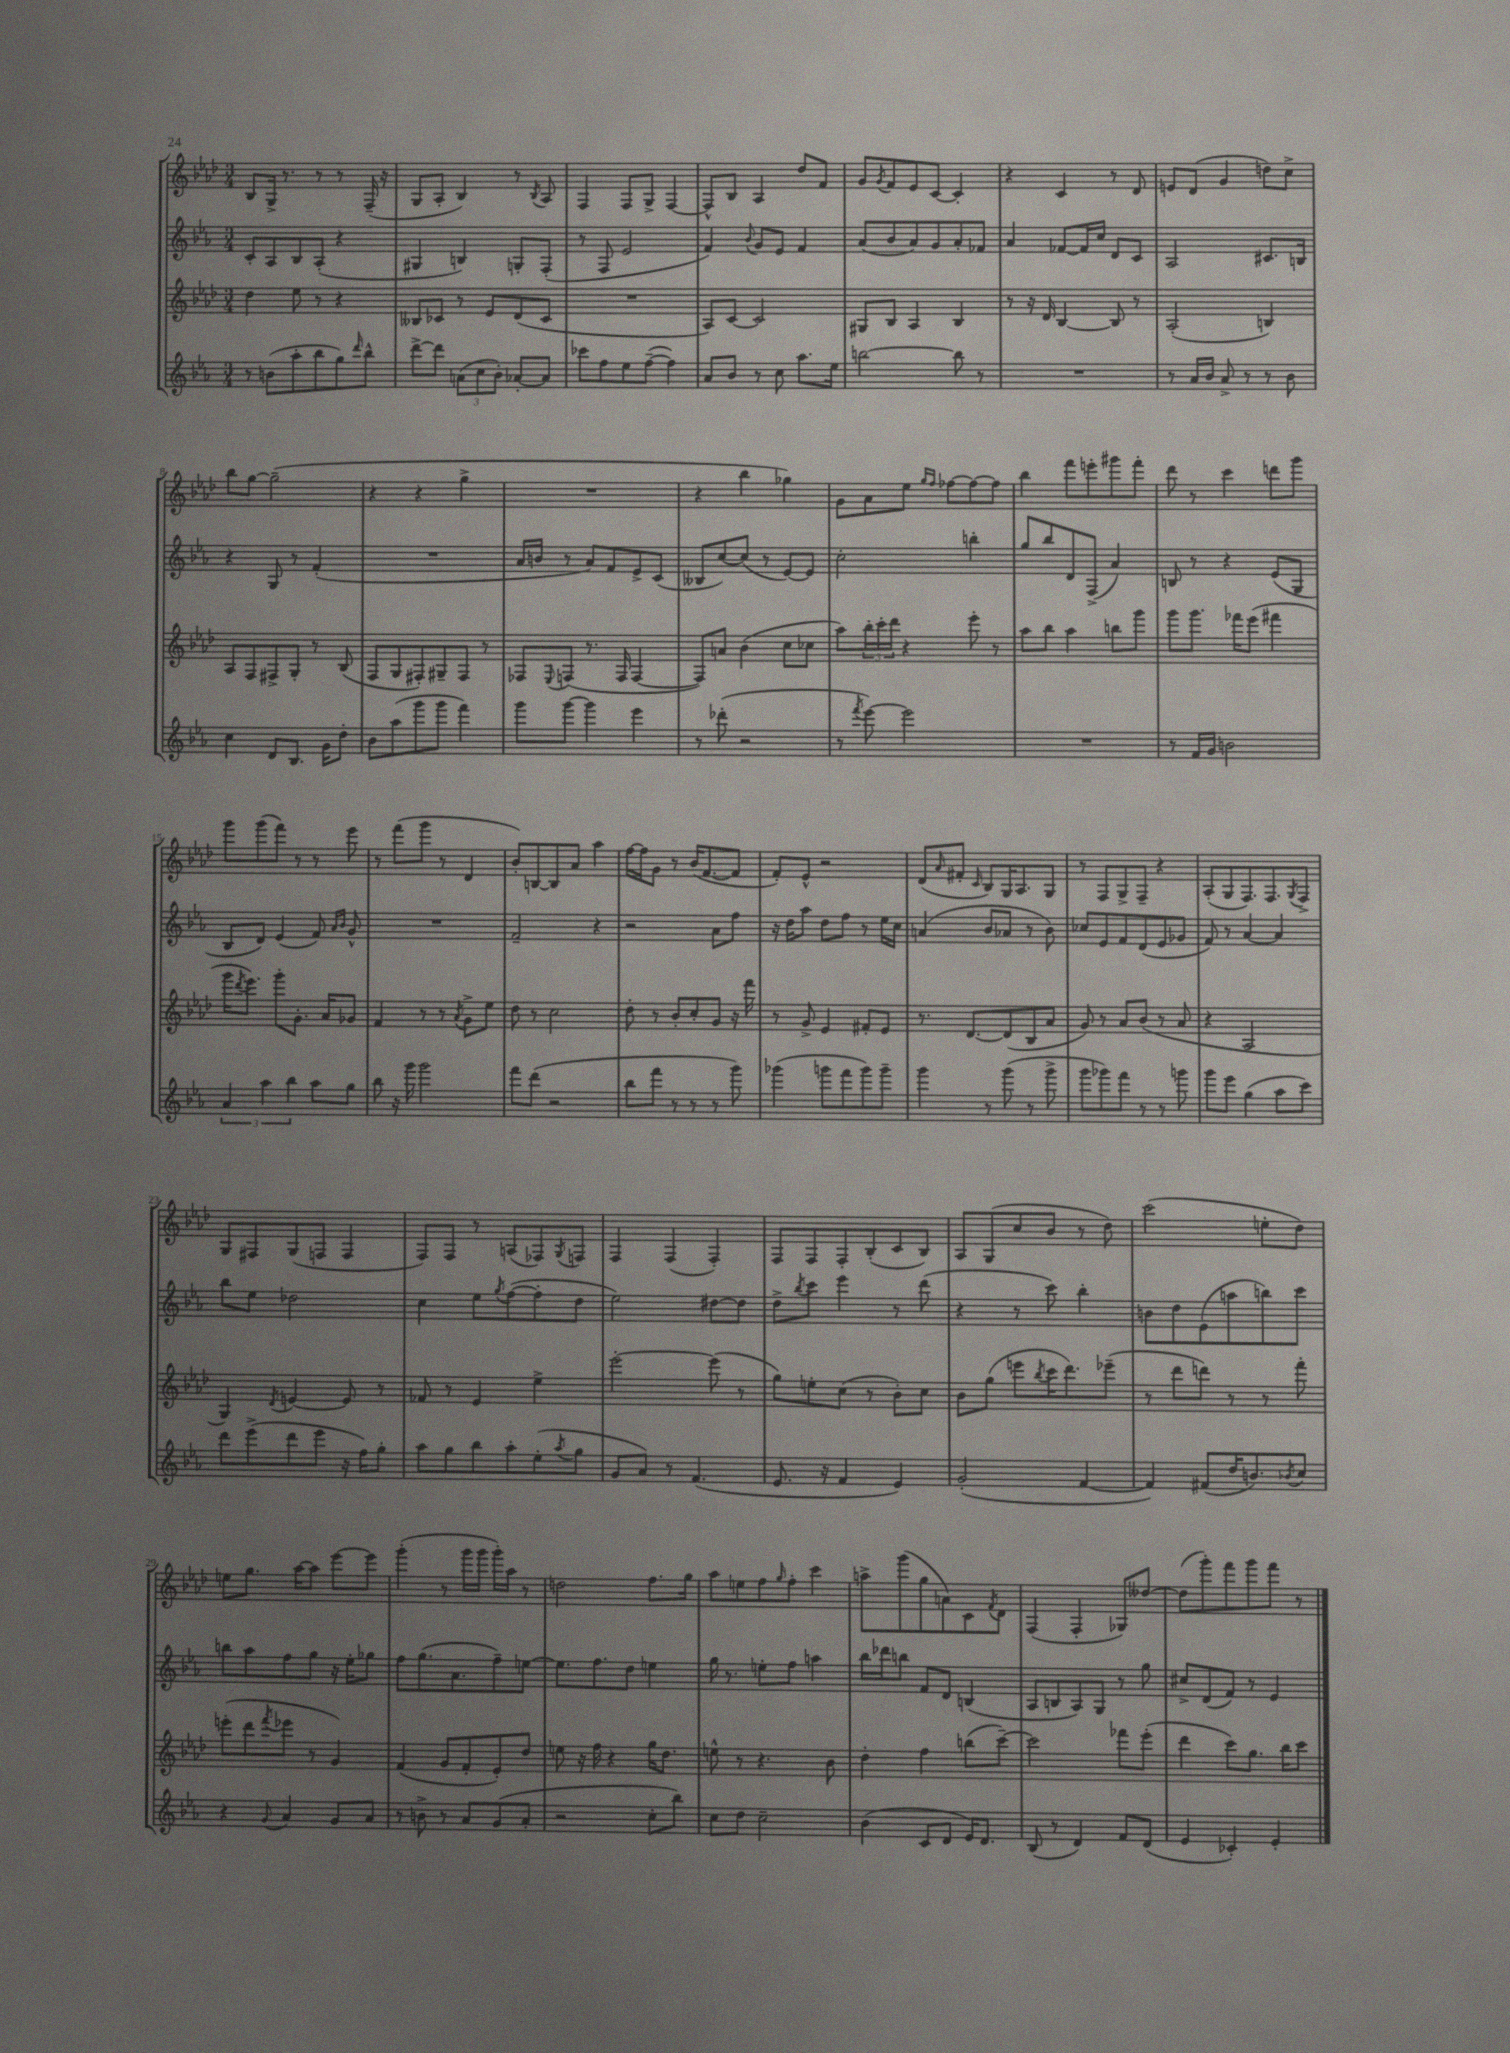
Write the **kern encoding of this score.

**kern	**kern	**kern	**kern
*staff4	*staff3	*staff2	*staff1
*clefG2	*clefG2	*clefG2	*clefG2
*k[b-e-a-]	*k[b-e-a-d-]	*k[b-e-a-]	*k[b-e-a-d-]
*M3/4	*M3/4	*M3/4	*M3/4
8r	4dd-	8c'	8B-
(8b	.	8A-	16G^
.	.	.	8.r
8aa-'	8ee-	8B-	.
8bb-	8r	(8A-'	8r
8gg)	4r	4r	8r
16qqddd	.	.	.
8bb-^^	.	.	(16F~
.	.	.	16r
=	=	=	=
[8ddd^	8B--	4G#	8G
8ddd]	8c-	.	8A-'
(12a	8r	4B)	4B-)
12cc	.	.	.
.	8e-	.	.
12b-')	.	.	.
[8a-'	(8d-	8G'	8r
.	.	.	8qB-
8a-]	8c-	(8F'	8A-
=	=	=	=
8ccc-	2.r	8r	4F
8ff	.	8F	.
8ee-	.	2e-	8F
([8ff~	.	.	8G^
4ff])	.	.	[4F
=	=	=	=
8a-	8A-)	4f)	8F^^]
8b-	[8c	.	8B-
.	.	8qqb-	.
8r	2c]	8g	4A-
8cc	.	8e-	.
8.aa-	.	4f	8dd-
.	.	.	8f
16ee-	.	.	.
=	=	=	=
[2bb	8G#	(8a-	8g
.	.	.	8qg
.	8B-	8b-	8f
.	4A-	8a-)	8e-
.	.	8g	[8c
8bb]	4B-	8a-'	4c']
8r	.	8f-	.
=	=	=	=
2.r	8r	4a-	4r
.	16r	.	.
.	16d-	.	.
.	[4B-	[8f-	4c
.	.	16f-]	.
.	.	16cc	.
.	8B-]	8d	8r
.	8r	8c	8d-
=	=	=	=
8r	(2A-'	2A-	8e
16a-	.	.	(8d-
16b-	.	.	.
8a-^	.	.	4g
8r	.	.	.
8r	4B)	8.c#	8dd)
8b-	.	.	8cc^
.	.	16B	.
=	=	=	=
4cc	8A-	4r	8bb-
.	8F	.	[8gg
8d	8F#^	8G	(2gg~]
8.B-	8G'	8r	.
.	8r	(4f'	.
16g	.	.	.
8dd'	(8B-	.	.
=	=	=	=
8b-	8F	2.r	4r
(8aa-	8G	.	.
8ggg	8F#')	.	4r
8ggg	8G#~	.	.
4fff)	8F#	.	4gg^
.	8r	.	.
=	=	=	=
8ggg	8F-	16a-	2.r
.	.	16b	.
.	8qqE-	.	.
[8ggg	(8F	8r	.
4ggg]	8.r	8a-)	.
.	.	8f	.
.	16F	.	.
4eee-	[4F	8e-^	.
.	.	(8c	.
=	=	=	=
8r	8F])	8B--	4r
(8ddd-'	8a	[8cc)	.
2r	(4b-	(8cc]	4bb-
.	.	8r	.
.	8cc	[8e-)	4gg-)
.	8cc-	8e-]	.
=	=	=	=
8r	8aa-)	2cc'	8g
8qfff	.	.	.
[8eee-)	24bb-'	.	8a-
.	24ccc'	.	.
.	24ddd-	.	.
2eee-]	4r	.	8ee-
.	.	.	16qqgg
.	.	.	16qqff
.	.	.	[8ff-
.	8eee-'	4bb'	8ff-_
.	8r	.	8ff-]
=	=	=	=
2.r	8aa-	8gg	4bb-
.	8bb-	8bb-	.
.	4aa-	8d	8fff
.	.	(8F^	8eee'
.	8bb	4a-)	8ggg#
.	8ggg	.	8fff'
=	=	=	=
8r	8ggg	8B	8ddd-
16f	8.ggg	8r	8r
16g	.	.	.
2b	.	4r	4ccc
.	16fff-	.	.
.	(8eee-	.	.
.	4fff#	(8e-	8ddd
.	.	8G	8ggg
=	=	=	=
6a-	16ggg	8B-	8ggg
.	8qddd-	.	.
.	8.eee-)	.	.
.	.	8d)	(8ggg
6aa-	.	.	.
.	8ggg'	(4e-	8fff)
6bb-	.	.	.
.	8.g'	.	8r
8aa-	.	8f)	8r
.	16a-	.	.
.	.	16qqa-	.
.	.	16qqb-	.
8gg	8g-	8g^^	8eee-
=	=	=	=
8bb-	4f	2.r	8r
16r	.	.	(8fff
16ggg	.	.	.
2ggg	8r	.	8ggg
.	8r	.	8r
.	8qa-	.	.
.	8g^	.	4d-
.	8ee-	.	.
=	=	=	=
8fff	8dd-	2f~	8b-')
(8ddd	8r	.	[8B
2r	2cc	.	8B]
.	.	.	8a-
.	.	4r	4aa-
=	=	=	=
8bb-	8dd-'	2r	[16ff
.	.	.	16ff]
8fff	8r	.	8g
8r	8b-'	.	8r
8r	8cc'	.	(16b-
.	.	.	[8.f
8r	8g	8a-	.
8ggg)	16r	8ff	8f]
.	16fff	.	.
=	=	=	=
(4ggg-	8r	16r	8f')
.	.	16dd	.
.	8g^	8aa-	8e-^^
8ggg	4e-	8dd	2r
8fff	.	8ff	.
8ggg)	8f#'	8r	.
8ggg~	8e-	16ee-	.
.	.	16cc	.
=	=	=	=
4ggg	8.r	(4a	(8d-
.	.	.	16qqa-
.	.	.	8f#'
.	[8.d-	.	.
.	.	.	16qqc
8r	.	8b-	8B-)
(8ggg	(8d-]	8a-	16G
.	.	.	8.A-
8r	8B-	8r	.
8ggg^	8a-	8b-)	8G
=	=	=	=
8ggg	8g)	8cc-	8r
8ggg-)	8r	8e-	8F
8fff	8a-	8f	8G^
8r	(8b-	(8d	8F~
8r	8r	8e-	4r
8ggg	8a-	8g-	.
=	=	=	=
8ggg	4r	8f)	(8A-'
8eee-	.	8r	8G
(4gg	2A-	[4a-	8.F)
.	.	.	8.F
8aa-	.	4a-]	.
.	.	.	8qG
8ccc)	.	.	8F^
=	=	=	=
8ddd	4G)	8bb-	8G
(8eee-^	.	8ee-	8F#
.	8qd-	.	.
8ddd	[4e	2dd-	(8G
8eee-	.	.	8F
16r	8e]	.	4F
16ff)	.	.	.
8gg'	8r	.	.
=	=	=	=
8aa-	8f-	4cc	8F)
8gg	8r	.	8F
8bb-	4e-	8ee-	8r
.	.	8qgg	.
8aa-'	.	([8ff	(8A
(8ee-'	4ee-^	8ff']	8F-)
8qaa-	.	.	8qG
8gg	.	8dd	8F
=	=	=	=
8g	[2eee-'	2ee-)	4F
8a-)	.	.	.
8r	.	.	(4F
(4.f	.	.	.
.	(8eee-]	[8dd#	4F')
.	8r	8dd#]	.
=	=	=	=
8.e-	8gg)	8dd^	8F
.	.	8qbb-	.
.	8ee'	8ccc	8F
16r	.	.	.
4f	(8cc	4eee-	8F'
.	8r	.	(8B-'
4e-)	8b-')	8r	8c
.	8cc	(8ddd	8B-)
=	=	=	=
(2g'	8b-	4r	8A-
.	(8gg	.	(8G
.	8eee	8r	8cc
.	8qbb-	.	.
.	16ccc	8ccc)	8b-
.	8.ddd-)	.	.
[4f	.	4bb-'	8r
.	(8eee-~	.	8dd-)
=	=	=	=
4f])	8r	8b	(2ccc
.	8ddd-	8dd	.
(8f#	8ddd)	(8e-	.
16dd	8r	8aa	.
8.b)	.	.	.
.	8r	8bb)	8ee'
8qb-	.	.	.
8cc	8fff'	8ccc	8dd-)
=	=	=	=
4r	(8eee'	8bb	8ee
.	8ddd-	8aa-	8.gg
8qqg	8qfff	.	.
4a-	8eee-	8ff	.
.	.	.	[16aa-
.	8r	8gg	8aa-]
8g	4g)	16r	[8eee-
.	.	16ee-'	.
8a-	.	8gg-	8eee-]
=	=	=	=
8r	(4f	8ff	(4ggg'
8b^	.	(8.gg	.
8r	8g	.	8r
.	.	8.a-	.
8a-	8f'	.	16ggg
.	.	.	16ggg
(8g	8e-')	8ff~)	16ggg')
.	.	.	16aa-
8a-'	8dd-	[8ee	8r
=	=	=	=
2r	8ee	8.ee]	2dd
.	16r	.	.
.	16ff	8.ff	.
.	4r	.	.
.	.	8dd	.
8cc'	16gg	4ee	8.ff
.	8.dd-	.	.
8bb-)	.	.	.
.	.	.	16gg
=	=	=	=
8cc	8ee^^	16gg	8aa-
.	.	8.r	.
8dd	8r	.	8ee
2cc~	4.r	8ee'	8ff
.	.	.	16qqgg
.	.	8ff	8ff'
.	.	4aa	4ccc
.	8b-	.	.
=	=	=	=
(4b-	4dd-'	16bb-	8aa^
.	.	16ddd-	.
.	.	8bb	(8ggg
8c	4ff	8f	8gg
8d	.	8d	8a)
16e-)	(8bb	(4B	8c
8.d	.	.	.
.	.	.	8qf
.	[8ccc~)	.	8d-
=	=	=	=
(8B-	2ccc]	8A-	(4F
8r	.	8B	.
4d)	.	8A-)	4F'
.	.	8G	.
8f	8fff-	8r	8G-)
(8d	(8eee-'	8gg	[8dd--
=	=	=	=
4e-	4ddd-	8cc#^	(8dd--]
.	.	(8d	8ggg')
4c-')	8ccc)	8f)	8fff
.	8.gg	8r	8ggg
4e-'	.	4e-	8fff
.	16bb-	.	.
.	8ccc	.	8r
==	==	==	==
*-	*-	*-	*-
